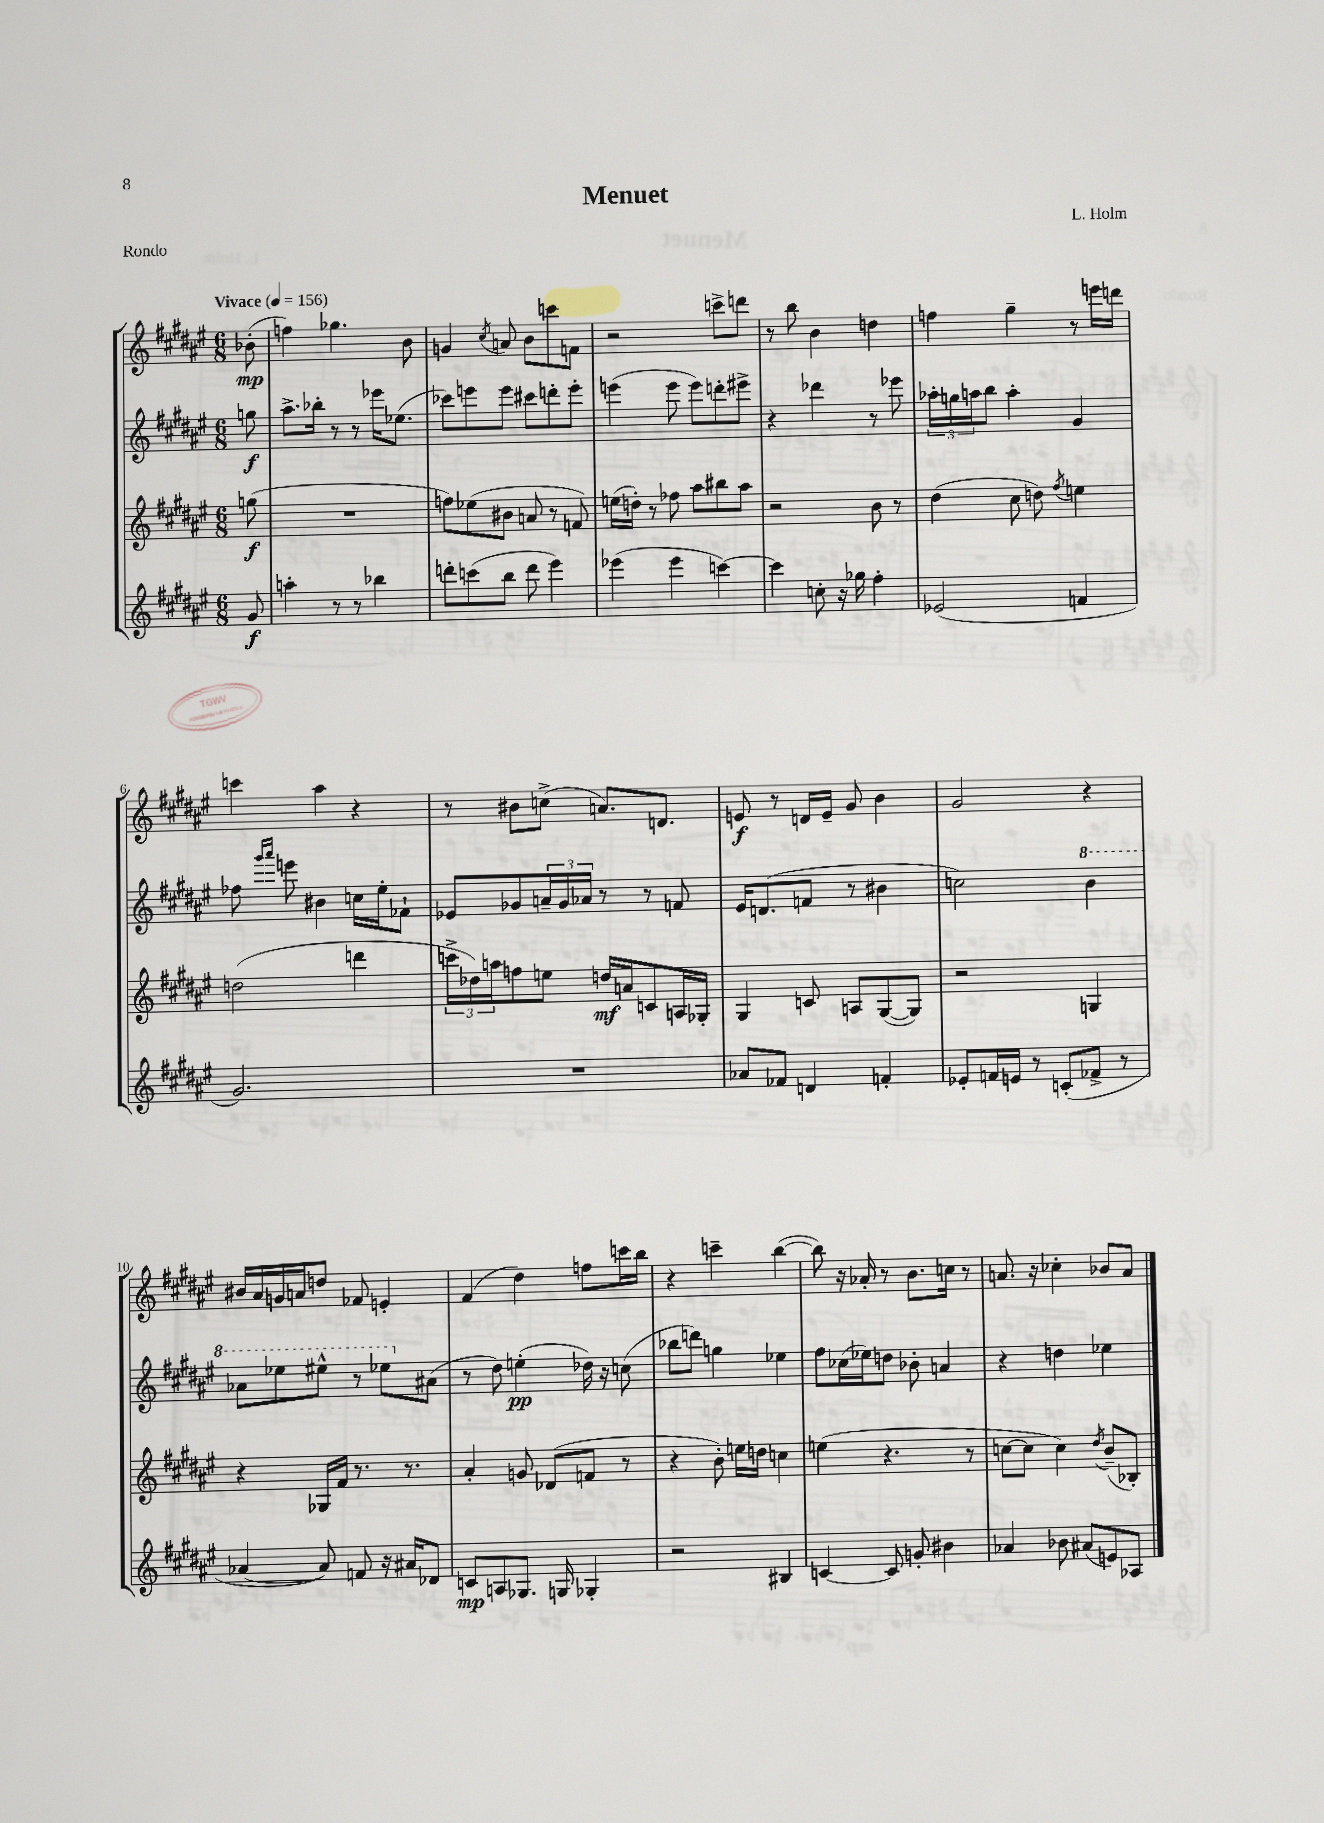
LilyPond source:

\header { title = "Menuet" composer = "L. Holm" piece = "Rondo" }
<<
\new StaffGroup <<
\new Staff = "s0" {
    \clef treble \key fis \major \numericTimeSignature \time 6/8 \partial 8 \tempo "Vivace" 4 = 156
    bes'8-.\mp( |
    f''4) ges''4. b'8 |
    g'4 \acciaccatura { cis''8 } a'8 b'8 c'''8 f'8 |
    r2 c'''8-> d'''8 |
    r8 b''8 b'4 d''4 |
    f''4 gis''4-- r8 e'''16 d'''16 |
    c'''4 ais''4 r4 |
    r8 bis'8 c''8->( a'8.) d'8. |
    e'8\f r8 d'16 e'16-- gis'8 b'4 |
    gis'2 r4 |
    bis'16 ais'16 g'16 a'16 d''8 fes'8 e'4-. |
    fis'4( dis''4) f''8 c'''16 b''16 |
    r4 c'''4-- b''4~( |
    b''8) r16 aes'16-. r8 b'8. c''16 r8 |
    a'8. r16 ces''4-. bes'8 a'8 \bar "|." |
}
\new Staff = "s1" {
    \clef treble \key fis \major \numericTimeSignature \time 6/8 \partial 8
    g''8\f |
    ais''8.-> bes''16-. r8 r8 ees'''16 ees''8.( |
    ces'''8) e'''8 e'''8 cis'''8 d'''8-. e'''8-. |
    e'''4( e'''8 e'''8) d'''8-. eis'''8-> |
    r4 des'''4 r8 ees'''8 |
    \tuplet 3/2 { aes''16-. g''16 a''16 } b''8 a''4-. gis'4 |
    fes''8 \grace { gis'''16 ais'''16 } e'''8 bis'4 c''16 eis''16-. fes'8-! |
    ees'8 ges'8 \tuplet 3/2 { a'16-- ges'16 aes'16 } r8 r8 f'8 |
    eis'16 d'8.( f'8 r8 bis'4 |
    c''2) \ottava #1 b''4 |
    aes''8 ees'''8 eis'''8-^ r8 ees'''8 \ottava #0 ais'!8( |
    r8 dis''8) e''4-.\pp( des''16) r16 c''8( |
    bes''8 d'''8) g''4 ees''4 |
    fis''8 ces''16( ees''16) d''8 bes'8-. a'4 |
    r4 d''4 ees''4 \bar "|." |
}
\new Staff = "s2" {
    \clef treble \key fis \major \numericTimeSignature \time 6/8 \partial 8
    g''8\f( |
    R2. |
    f''8) ees''8( bis'8 a'8 r8 f'8) |
    e''16( d''16-.) r8 fes''8 ais''8 bis''8 ais''8 |
    r2 b'8 r8 |
    dis''4( cis''8 d''8) \acciaccatura { fis''8 } e''4 |
    d''2( d'''4 |
    \tuplet 3/2 { c'''16-> des''16) a''16 } f''8 e''8 d''16\mf a'16 c'8 a16 ges16-. |
    gis4 c'8 a8 gis8~( gis8) |
    r2 g4 |
    r4 ges16 fis'16 r8. r8. |
    ais'4-. g'8 des'8( f'8 r8 |
    r4 b'8-.) e''16 d''16 c''4 |
    e''4( r4. r8 |
    c''8~ c''8 c''4) \acciaccatura { dis''8 } b'8--( bes8-.) \bar "|." |
}
\new Staff = "s3" {
    \clef treble \key fis \major \numericTimeSignature \time 6/8 \partial 8
    gis'8\f |
    a''4-. r8 r8 bes''4 |
    d'''8-. c'''8( b''8 d'''8 eis'''4) |
    ees'''4( ees'''4 c'''4~) |
    c'''4 c''8-. r16 ges''16 fis''4-. |
    ees'2( f'4 |
    gis'2.) |
    R2. |
    aes'8 fes'8 d'4 f'4-. |
    ees'8-. f'16 e'16 r8 c'8-.( fes'8-> r8 |
    aes'4~ aes'8) f'8 r16 ais'16 des'8 |
    c'8\mp a8 ges8. g16 ges4-. |
    r2 bis4 |
    c'4~ c'8 g'8-. bis'4 |
    aes'4 bes'8 ais'8( e'8) aes8 \bar "|." |
}
>>
>>
